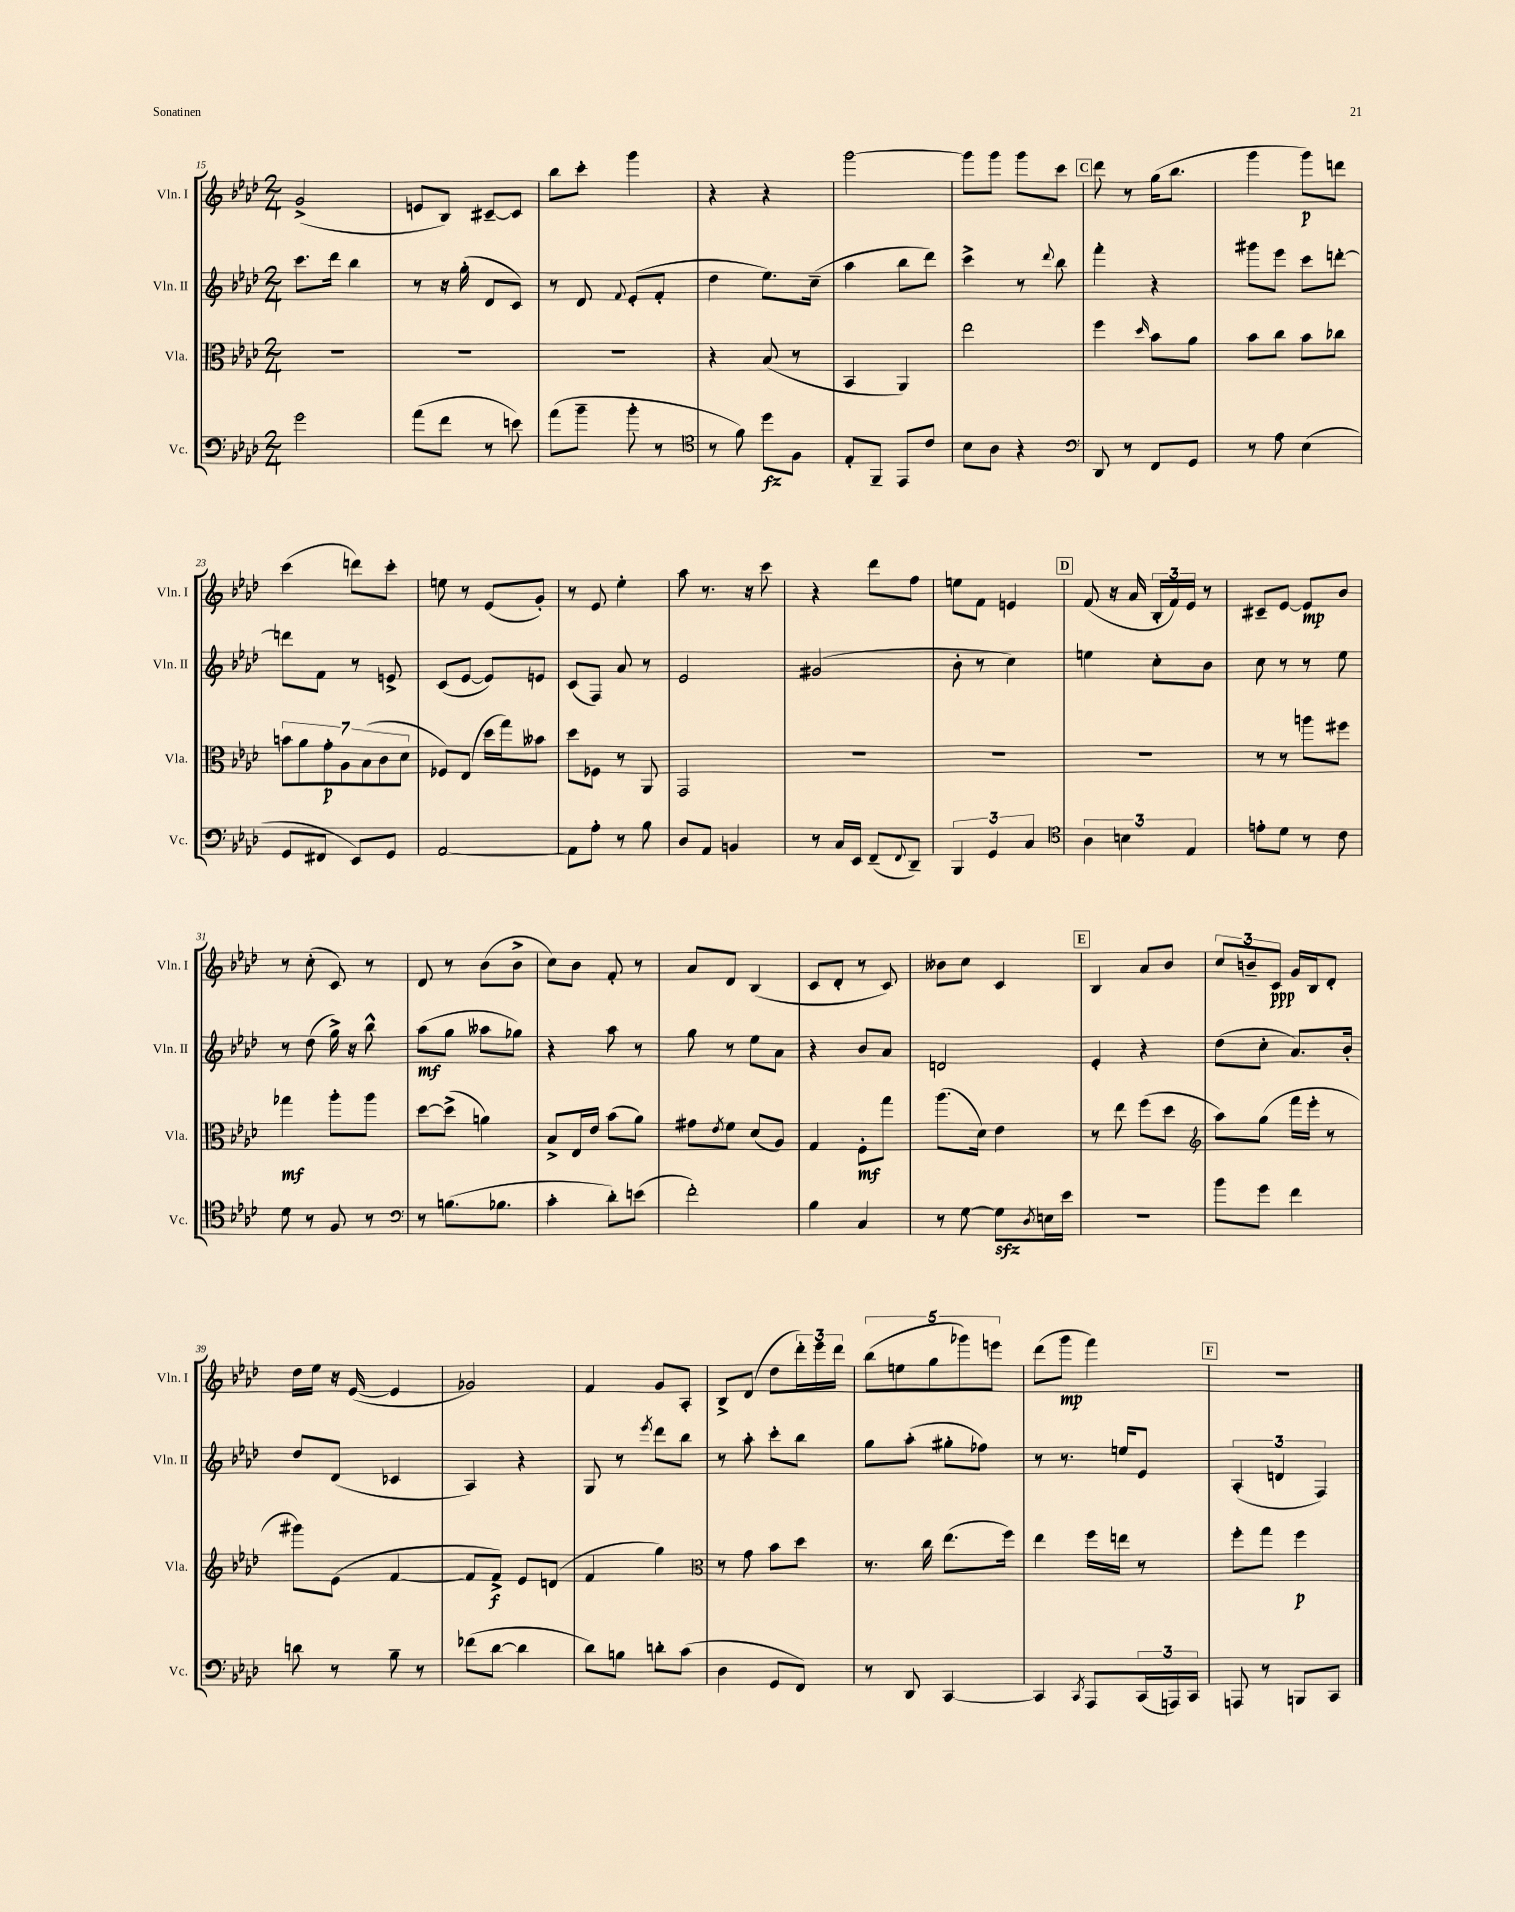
<<
\new StaffGroup <<
\new Staff = "s0" \with { instrumentName = "Vln. I" shortInstrumentName = "Vln. I" } {
    \clef treble \key aes \major \numericTimeSignature \time 2/4
    g'2->( |
    e'8 bes8) cis'8~-- cis'8 |
    bes''8 c'''8-. g'''4 |
    r4 r4 |
    g'''2~ |
    g'''8 g'''8 g'''8 c'''8 |
    \mark \markup { \box "C" } des'''8 r8 g''16( bes''8. |
    g'''4 g'''8\p) d'''8 |
    c'''4( d'''8) c'''8-. |
    e''8 r8 ees'8( g'8-.) |
    r8 ees'8 ees''4-. |
    aes''8 r8. r16 c'''8 |
    r4 des'''8 f''8 |
    e''8 f'8 e'4 |
    \mark \markup { \box "D" } f'8( r16 aes'16 \tuplet 3/2 { bes16-. f'16) ees'16 } r8 |
    cis'8-- ees'8~ ees'8\mp bes'8 |
    r8 c''8-.( c'8) r8 |
    des'8 r8 bes'8( bes'8-> |
    c''8) bes'8 f'8-. r8 |
    aes'8 des'8 bes4( |
    c'8 des'8-. r8 c'8) |
    beses'8 c''8 c'4 |
    \mark \markup { \box "E" } bes4 aes'8 bes'8 |
    \tuplet 3/2 { c''8 b'8-- c'8\ppp } g'16 bes16 des'8-. |
    des''16 ees''16 r16 ees'16~( ees'4 |
    ges'2) |
    f'4 g'8 aes8-. |
    bes8-> des'8( des''8 \tuplet 3/2 { des'''16-.) ees'''16 des'''16 } |
    \tuplet 5/4 { bes''8( e''8 g''8 ges'''8) e'''8 } |
    des'''8( g'''8\mp f'''4) |
    \mark \markup { \box "F" } r2 \bar "|." |
}
\new Staff = "s1" \with { instrumentName = "Vln. II" shortInstrumentName = "Vln. II" } {
    \clef treble \key aes \major \numericTimeSignature \time 2/4
    c'''8. des'''16 bes''4 |
    r8 r16 g''16-.( des'8 c'8) |
    r8 des'8 \appoggiatura { f'8 } ees'8-.( f'8-. |
    des''4 ees''8.) c''16--( |
    aes''4 bes''8 des'''8) |
    c'''4-> r8 \appoggiatura { des'''8 } bes''8 |
    \mark \markup { \box "C" } f'''4-. r4 |
    gis'''8 ees'''8 c'''8 d'''8~-. |
    d'''8 f'8 r8 e'8-> |
    c'8( ees'8~ ees'8) e'8 |
    c'8( f8) aes'8 r8 |
    ees'2 |
    gis'2( |
    bes'8-. r8 c''4) |
    \mark \markup { \box "D" } e''4 c''8-. bes'8 |
    c''8 r8 r8 ees''8 |
    r8 des''8( g''16->) r16 bes''8-^ |
    aes''8\mf( g''8 aeses''8 ges''8) |
    r4 aes''8 r8 |
    g''8 r8 ees''8 aes'8 |
    r4 bes'8 aes'8 |
    d'2 |
    \mark \markup { \box "E" } ees'4-. r4 |
    des''8( c''8-. aes'8.) bes'16-. |
    des''8 des'8( ces'4 |
    aes4) r4 |
    g8 r8 \acciaccatura { ees'''8 } des'''8 bes''8 |
    r8 aes''8-. c'''8-. bes''8 |
    g''8 aes''8-.( gis''8-. fes''8) |
    r8 r8. e''16 ees'8 |
    \mark \markup { \box "F" } \tuplet 3/2 { aes4-.( d'4 f4) } \bar "|." |
}
\new Staff = "s2" \with { instrumentName = "Vla." shortInstrumentName = "Vla." } {
    \clef alto \key aes \major \numericTimeSignature \time 2/4
    R2 |
    R2 |
    R2 |
    r4 bes8( r8 |
    bes,4 aes,4) |
    ees''2 |
    \mark \markup { \box "C" } f''4 \grace { des''16 } bes'8 aes'8 |
    bes'8 c''8 bes'8 ces''8 |
    \tuplet 7/4 { b'8 aes'8 g'8-.\p aes8 bes8( c'8 des'8 } |
    fes8) ees8( des''16 g''16) beses'8 |
    des''8 fes8 r8 aes,8 |
    g,2 |
    R2 |
    R2 |
    \mark \markup { \box "D" } R2 |
    r8 r8 a''8 fis''8 |
    ges''4\mf aes''8-. aes''8 |
    des''8~ des''8->( a'4) |
    bes8-> ees16 ees'16 bes'8( aes'8) |
    gis'8 \acciaccatura { ees'8 } f'8 des'8( aes8) |
    g4 f8-.\mf g''8 |
    aes''8.( des'16) ees'4 |
    \mark \markup { \box "E" } r8 ees''8 f''8( des''8 |
    \clef treble aes''8) g''8( f'''16 ees'''16-. r8 |
    gis'''8) ees'8( f'4~ |
    f'8 f'8->\f) ees'8 d'8( |
    f'4 g''4) |
    \clef alto r8 g'8 bes'8 des''8 |
    r8. c''16 ees''8.( f''16) |
    ees''4 f''16 e''16 r8 |
    \mark \markup { \box "F" } f''8-. g''8 f''4\p \bar "|." |
}
\new Staff = "s3" \with { instrumentName = "Vc." shortInstrumentName = "Vc." } {
    \clef bass \key aes \major \numericTimeSignature \time 2/4
    g'2 |
    aes'8( f'8 r8 e'8) |
    aes'8( bes'8-- bes'8-. r8 |
    \clef tenor r8 f'8) des''8\fz f8 |
    ees8-. f,8-- ees,8 c'8 |
    bes8 aes8 r4 |
    \mark \markup { \box "C" } \clef bass des,8 r8 f,8 g,8 |
    r8 aes8 ees4( |
    g,8 fis,8 ees,8) g,8 |
    aes,2~ |
    aes,8 aes8-. r8 bes8 |
    des8 aes,8 b,4 |
    r8 c16 ees,16 f,8--( \appoggiatura { f,8 } des,8--) |
    \tuplet 3/2 { bes,,4 g,4 c4 } |
    \mark \markup { \box "D" } \clef tenor \tuplet 3/2 { aes4 b4 ees4 } |
    e'8-. des'8 r8 c'8 |
    des'8 r8 f8 r8 |
    \clef bass r8 b8.( bes8. |
    c'4-. des'8-.) e'8( |
    f'2-.) |
    bes4 c4 |
    r8 g8~ g8\sfz \acciaccatura { des8 } e16 ees'16 |
    \mark \markup { \box "E" } r2 |
    bes'8 g'8 f'4 |
    d'8 r8 bes8-- r8 |
    fes'8( des'8~ des'4 |
    des'8) b8 d'8-. c'8( |
    des4 g,8 f,8) |
    r8 des,8 c,4~ |
    c,4 \acciaccatura { c,8 } aes,,8 \tuplet 3/2 { c,16( a,,16) c,16 } |
    \mark \markup { \box "F" } a,,8 r8 b,,8 c,8 \bar "|." |
}
>>
>>
\layout { \context { \Score currentBarNumber = #15 } }
